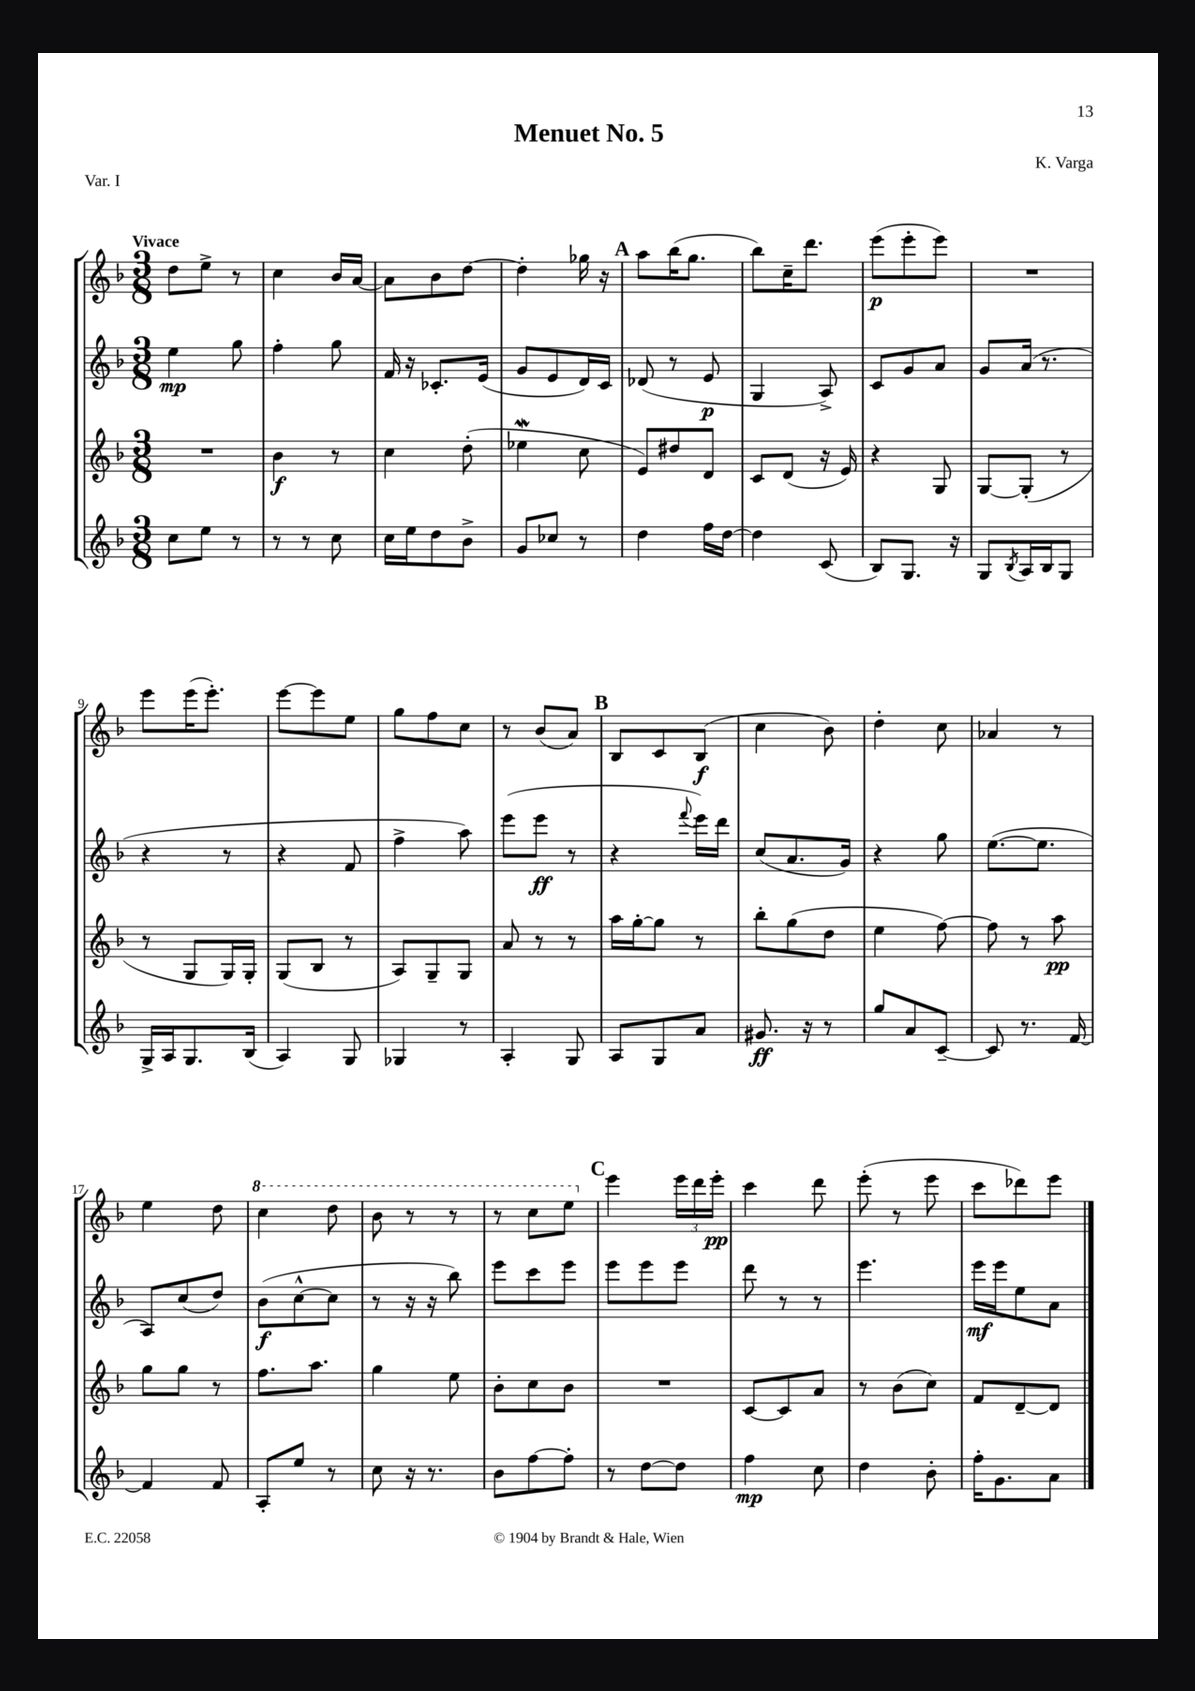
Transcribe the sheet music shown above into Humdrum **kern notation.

**kern	**dynam	**kern	**dynam	**kern	**dynam	**kern	**dynam
*part4	*part4	*part3	*part3	*part2	*part2	*part1	*part1
*staff4	*staff4	*staff3	*staff3	*staff2	*staff2	*staff1	*staff1
*clefG2	*	*clefG2	*	*clefG2	*	*clefG2	*
*k[b-]	*	*k[b-]	*	*k[b-]	*	*k[b-]	*
*M3/8	*	*M3/8	*	*M3/8	*	*M3/8	*
=1	=1	=1	=1	=1	=1	=1	=1
!	!	!	!	!	!	!LO:TX:a:B:t=Vivace	!
8cc\L	.	4.r	.	4ee\	mp	8dd\L	.
8ee\J	.	.	.	.	.	8ee^\J	.
8r	.	.	.	8gg\	.	8r	.
=2	=2	=2	=2	=2	=2	=2	=2
8r	.	4b-\	f	4ff'\	.	4cc\	.
8r	.	.	.	.	.	.	.
8cc\	.	8r	.	8gg\	.	16b-/LL	.
.	.	.	.	.	.	[16a/JJ	.
=3	=3	=3	=3	=3	=3	=3	=3
16cc\LL	.	4cc\	.	16f/	.	8a\L]	.
16ee\J	.	.	.	16r	.	.	.
8dd\	.	.	.	8.c-X'/L	.	8b-\	.
8b-^\J	.	(8dd'\	.	.	.	[8dd\J	.
.	.	.	.	(16e/Jk	.	.	.
=4	=4	=4	=4	=4	=4	=4	=4
8g/L	.	4ee-Xw\	.	8g/L	.	4dd'\]	.
8cc-X/J	.	.	.	8e/	.	.	.
8r	.	8cc\	.	16d/L)	.	16gg-X\	.
.	.	.	.	16c/JJ	.	16r	.
!!LO:REH:place=s1:t=A
=5	=5	=5	=5	=5	=5	=5	=5
4dd\	.	8e/L)	.	(8d-X/	.	8aa\L	.
.	.	8dd#X/	.	8r	.	(16bb-\K	.
.	.	.	.	.	.	8.gg\J	.
16ff\LL	.	8d/J	.	8e/	p	.	.
[16dd\JJ	.	.	.	.	.	.	.
=6	=6	=6	=6	=6	=6	=6	=6
4dd\]	.	8c/L	.	4G/	.	8bb-\L)	.
.	.	(8d/J	.	.	.	16cc~\K	.
.	.	.	.	.	.	8.ddd\J	.
(8c/	.	16r	.	8A^/)	.	.	.
.	.	16e/)	.	.	.	.	.
=7	=7	=7	=7	=7	=7	=7	=7
8B-/L)	.	4r	.	8c/L	.	(8eee\L	p
8.G/J	.	.	.	8g/	.	8eee'\	.
.	.	8G/	.	8a/J	.	8eee\J)	.
16r	.	.	.	.	.	.	.
=8	=8	=8	=8	=8	=8	=8	=8
8G/L	.	[8G/L	.	8g/L	.	4.r	.
8qB-/	.	.	.	.	.	.	.
16A/L	.	(8G'/J]	.	(16a/Jk	.	.	.
16B-/J	.	.	.	8.r	.	.	.
8G/J	.	8r	.	.	.	.	.
!!LO:LB:g=z
=9	=9	=9	=9	=9	=9	=9	=9
16G^/LL	.	8r	.	4r	.	8eee\L	.
16A/J	.	.	.	.	.	.	.
8.G/	.	8G/L	.	.	.	(16eee\K	.
.	.	.	.	.	.	8.eee'\J)	.
.	.	16G/L)	.	8r	.	.	.
(16B-/Jk	.	16G'/JJ	.	.	.	.	.
=10	=10	=10	=10	=10	=10	=10	=10
4A/)	.	(8G/L	.	4r	.	[8eee\L	.
.	.	8B-/J	.	.	.	8eee\]	.
8G/	.	8r	.	8f/	.	8ee\J	.
=11	=11	=11	=11	=11	=11	=11	=11
4G-X/	.	8A/L)	.	4ff^\	.	8gg\L	.
.	.	8G~/	.	.	.	8ff\	.
8r	.	8G/J	.	8aa\)	.	8cc\J	.
=12	=12	=12	=12	=12	=12	=12	=12
4A'/	.	8a/	.	(8eee\L	.	8r	.
.	.	8r	.	8eee\J	ff	(8b-/L	.
8G/	.	8r	.	8r	.	8a/J)	.
!!LO:REH:place=s1:t=B
=13	=13	=13	=13	=13	=13	=13	=13
8A/L	.	16aa\LL	.	4r	.	8B-/L	.
.	.	[16gg'\J	.	.	.	.	.
8G/	.	8gg\J]	.	.	.	8c/	.
.	.	.	.	8qqfff/	.	.	.
8a/J	.	8r	.	16eee\LL)	.	(8B-/J	f
.	.	.	.	16ddd\JJ	.	.	.
=14	=14	=14	=14	=14	=14	=14	=14
8.g#X/	ff	8bb-'\L	.	(8cc/L	.	4cc\	.
.	.	(8gg\	.	8.a/	.	.	.
16r	.	.	.	.	.	.	.
8r	.	8dd\J	.	.	.	8b-\)	.
.	.	.	.	16g/Jk)	.	.	.
=15	=15	=15	=15	=15	=15	=15	=15
8gg/L	.	4ee\	.	4r	.	4dd'\	.
8a/	.	.	.	.	.	.	.
[8c~/J	.	[8ff\)	.	8gg\	.	8cc\	.
=16	=16	=16	=16	=16	=16	=16	=16
8c/]	.	8ff\]	.	([8.ee\L	.	4a-X/	.
8.r	.	8r	.	.	.	.	.
.	.	.	.	8.ee\J]	.	.	.
.	.	8aa\	pp	.	.	8r	.
[16f/	.	.	.	.	.	.	.
!!LO:LB:g=z
=17	=17	=17	=17	=17	=17	=17	=17
4f/]	.	8gg\L	.	8A/L)	.	4ee\	.
.	.	8gg\J	.	(8cc/	.	.	.
8f/	.	8r	.	8dd/J)	.	8dd\	.
=18	=18	=18	=18	=18	=18	=18	=18
*	*	*	*	*	*	*8va	*
8A'/L	.	8.ff\L	.	(8b-\L	f	4ccc\	.
8ee/J	.	.	.	[8cc^^\	.	.	.
.	.	8.aa\J	.	.	.	.	.
8r	.	.	.	8cc\J]	.	8ddd\	.
=19	=19	=19	=19	=19	=19	=19	=19
8cc\	.	4gg\	.	8r	.	8bb-\	.
16r	.	.	.	16r	.	8r	.
8.r	.	.	.	16r	.	.	.
.	.	8ee\	.	8bb-\)	.	8r	.
=20	=20	=20	=20	=20	=20	=20	=20
8b-\L	.	8b-'\L	.	8eee\L	.	8r	.
[8ff\	.	8cc\	.	8ccc\	.	8ccc\L	.
8ff'\J]	.	8b-\J	.	8eee\J	.	8eee\J	.
!!LO:REH:place=s1:t=C
=21	=21	=21	=21	=21	=21	=21	=21
*	*	*	*	*	*	*X8va	*
8r	.	4.r	.	8eee\L	.	4eee\	.
[8dd\L	.	.	.	8eee\	.	.	.
8dd\J]	.	.	.	8eee\J	.	24eee\LL	.
.	.	.	.	.	.	24ddd\	.
.	.	.	.	.	.	24eee'\JJ	pp
=22	=22	=22	=22	=22	=22	=22	=22
4ff\	mp	[8c/L	.	8ddd\	.	4ccc\	.
.	.	8c/]	.	8r	.	.	.
8cc\	.	8a/J	.	8r	.	8ddd\	.
=23	=23	=23	=23	=23	=23	=23	=23
4dd\	.	8r	.	4.eee\	.	(8eee'\	.
.	.	(8b-\L	.	.	.	8r	.
8b-'\	.	8cc\J)	.	.	.	8eee\	.
=24	=24	=24	=24	=24	=24	=24	=24
16ff'\KL	.	8f/L	.	16eee\LL	mf	8ccc\L	.
8.g\	.	.	.	16eee\J	.	.	.
.	.	[8d~/	.	8ee\	.	8ddd-X\)	.
8a\J	.	8d/J]	.	8a\J	.	8eee\J	.
==	==	==	==	==	==	==	==
*-	*-	*-	*-	*-	*-	*-	*-
